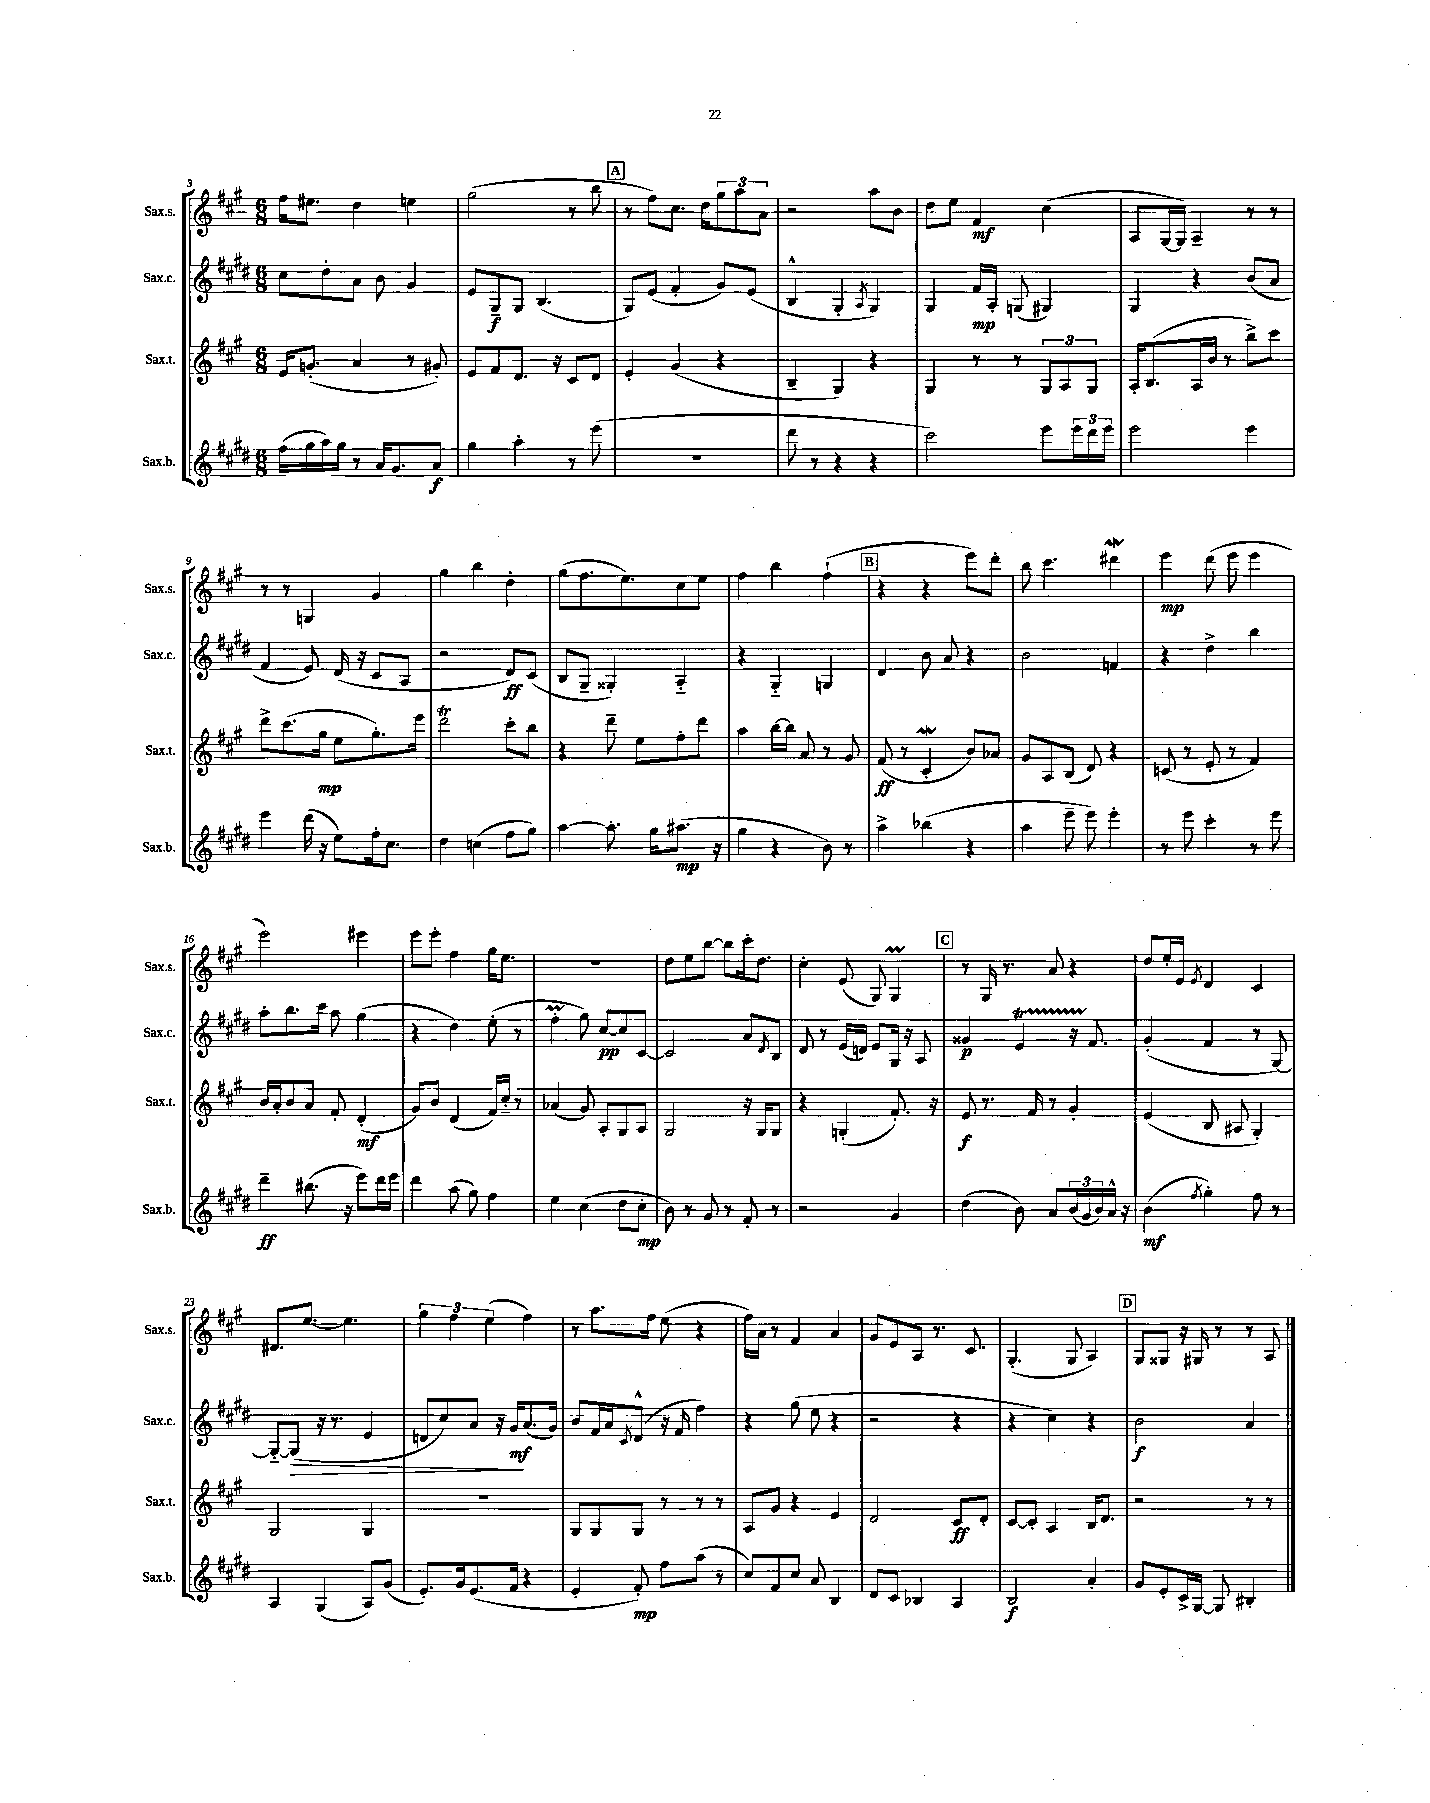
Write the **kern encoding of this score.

**kern	**kern	**kern	**kern
*staff4	*staff3	*staff2	*staff1
*clefG2	*clefG2	*clefG2	*clefG2
*k[f#c#g#d#]	*k[f#c#g#]	*k[f#c#g#d#]	*k[f#c#g#]
*M6/8	*M6/8	*M6/8	*M6/8
(16ff#\LL	16e/LK	8cc#\L	16ff#\LK
16gg#\	(8.g'/J	.	8.ee#\J
16aa\)	.	8dd#'\	.
16gg#\JJ	.	.	.
8r	4a/	8a\J	4dd\
16a/LK	.	8b\	.
8.g#/	.	.	.
.	8r	4g#/	4ee\
8a/J	8g#'/)	.	.
=	=	=	=
4gg#\	8e/L	8e/L	(2gg#\
.	8f#/	8G#~/	.
4aa'\	8.d/J	8G#/J	.
.	.	(4.B/	.
.	16r	.	.
8r	8c#/L	.	8r
(8eee\	8d/J	.	8bb\
=	=	=	=
2.r	4e'/	8G#/L)	8r
.	.	(8e/J	8ff#\L)
.	(4g#/	4f#'/	8.cc#\J
.	.	.	16dd\LK
.	4r	8g#/L)	12gg#\
.	.	.	12aa\
.	.	(8e/J	.
.	.	.	12a\J
=	=	=	=
8ddd#\	4B~/	4B^^/	2r
8r	.	.	.
4r	4G#/)	4G#'/	.
.	.	8qA/	.
4r	4r	4G#/)	8aa\L
.	.	.	8b\J
=	=	=	=
2ccc#\)	4G#/	4G#/	8dd\L
.	.	.	8ee\J
.	8r	16f#/LL	4f#/
.	.	16A'/JJ	.
.	8r	(8G/	.
8eee\L	12G#/L	4G#/)	(4cc#\
.	12A/	.	.
24eee\L	.	.	.
24ddd#\	12G#/J	.	.
24eee\JJ	.	.	.
=	=	=	=
2eee\	16A'/LK	4G#/	8A/L
.	(8.B/	.	.
.	.	.	[16G#/L
.	.	.	16G#/]JJ)
.	16A/L	4r	4A~/
.	16b/JJ	.	.
.	8r	.	.
4eee\	8bb^\L)	(8b/L	8r
.	8ccc#\J	8a/J	8r
=	=	=	=
4eee\	8ddd^\L	4f#/	8r
.	(8.ccc#\	.	8r
(16ddd#\	.	8e/)	4G/
16r	16gg#\Jk	.	.
8ee\L)	8ee\L	(16d#/	.
.	.	16r	.
16ff#'\k	8.gg#'\)	8c#/L	4g#/
8.cc#\J	.	.	.
.	.	8A/J	.
.	16eee\Jk	.	.
=	=	=	=
4dd#\	2ddd\	2r	4gg#\
(4cc\	.	.	4bb\
8ff#\L	8ccc#'\L	8d#/L)	4dd'\
8gg#\J)	8bb\J	(8c#/J	.
=	=	=	=
[4aa\	4r	8B/L	(8gg#\L
.	.	8G#~/J	8.ff#\
8.aa'\]	8ddd~\	4G##'/)	.
.	.	.	8.ee\)
.	8ee\L	.	.
16gg#\LK	.	.	.
(8.aa#\J	8ff#'\	4A'~/	8cc#\
.	8ddd\J	.	8ee\J
16r	.	.	.
=	=	=	=
4gg#\	4aa\	4r	4ff#\
4r	[16bb\LL	4G#'~/	4bb\
.	16bb\]JJ	.	.
.	8a/	.	.
8b\)	8r	4G/	(4ff#`\
8r	8g#/	.	.
=	=	=	=
4aa^\	(8f#/	4d#/	4r
.	8r	.	.
(4bb-\	4c#'/	8b\	4r
.	.	8a/	.
4r	8b/L)	4r	8eee\L)
.	8a-/J	.	8ddd'\J
=	=	=	=
4aa\	8g#/L	2b\	8bb\
.	8A/	.	4.ccc#\
8eee~\	(8B/J	.	.
8eee\)	8d/)	.	.
4eee'\	4r	4f/	4ddd#\
=	=	=	=
8r	(8c/	4r	4eee\
8eee\	8r	.	.
4ccc#'\	8e'/	4dd#^\	(8ddd\
.	8r	.	8eee\
8r	4f#/)	4bb\	4eee\
8eee\	.	.	.
=	=	=	=
4ddd#~\	16b/LL	8aa'\L	2eee\)
.	16a'/J	.	.
.	8b/	8.bb\	.
(8.bb#\	8a/J	.	.
.	.	16ccc#\Jk	.
.	8f#'/	8aa\	.
16r	.	.	.
8eee\L)	(4d'/	(4gg#\	4eee#\
16ddd#\L	.	.	.
16eee\JJ	.	.	.
=	=	=	=
4ddd#\	8g#/L)	4r	8eee\L
.	8b/J	.	8eee'\J
(8aa\	(4d/	4dd#\)	4ff#\
8gg#\)	.	.	.
4ff#\	16f#/LL)	(8ee'\	16gg#\LK
.	16cc#'~/JJ	.	8.ee\J
.	8r	8r	.
=	=	=	=
4ee\	(4a-/	4ff#'\	2.r
(4cc#\	8g#/)	8gg#\)	.
.	8A'/L	[8cc#/L	.
8dd#\L	8G#/	8cc#/]	.
8cc#'\J	8A/J	[8c#/J	.
=	=	=	=
8b\)	2G#/	2c#/]	8dd\L
8r	.	.	8ee\
8g#/	.	.	[8bb\J
8r	.	.	8bb\]L
8f#'/	16r	8a/L	16ccc#'\k
.	16G#/LK	.	8.dd\J
.	.	8qd#/	.
8r	8G#/J	8B/J	.
=	=	=	=
2r	4r	8d#/	4cc#'\
.	.	8r	.
.	(4G'/	(16e/LL	(8e/
.	.	16d/JJ)	.
.	.	8e/L	8G#/)
4g#/	8.f#'/)	16G#/Jk	4G#/
.	.	16r	.
.	.	8A/	.
.	16r	.	.
=	=	=	=
(4dd#\	8e/	4g##/	8r
.	8.r	.	16G#/
.	.	.	8.r
8b\)	.	4e/	.
.	16f#/	.	.
8a/L	8r	.	8a/
(24b/L	4g#'/	16r	4r
24g#/	.	.	.
.	.	8.f#/	.
24b/)	.	.	.
16a^^/JJ	.	.	.
16r	.	.	.
=	=	=	=
(4b\	(4e/	(4g#'/	8dd/L
.	.	.	16ee'/L
.	.	.	16e/JJ
8qff#/	.	.	8qe/
4gg#'\)	8B/	4f#/	4d/
.	8A#/	.	.
8ff#\	4G#'/)	8r	4c#/
8r	.	[8G#/)	.
=	=	=	=
4A/	2G#/	8G#'~/_L	8.d#/L
.	.	(8G#/]J	.
.	.	.	[8.ee/J
(4G#/	.	16r	.
.	.	8.r	.
.	.	.	4.ee\]
8A/L)	4G#/	4e/	.
(8g#/J	.	.	.
=	=	=	=
8.e'/L)	2.r	8d/L	6gg#\
.	.	8cc#/)	.
.	.	.	6ff#\
16g#/k	.	.	.
(8.e/	.	8a/J	.
.	.	.	(6ee\
.	.	16r	.
16f#/Jk	.	16g#/LK	.
4r	.	(8.a/	4ff#\)
.	.	16g#/Jk)	.
=	=	=	=
4e'/	8G#/L	8b/L	8r
.	8G#/	16f#/L	8.aa\L
.	.	16a/J	.
.	.	8qc#/	.
8f#'/)	8G#/J	(8d#^^/J	.
.	.	.	16ff#\Jk
8ff#\L	8r	16r	(8ee\
.	.	16f#/	.
(8aa\J	8r	4ff#\)	4r
8r	8r	.	.
=	=	=	=
8cc#/L)	8A/L	4r	16ff#\LL)
.	.	.	16a\JJ
8f#/	8g#/J	.	8r
8cc#/J	4r	(8gg#\	4f#/
8a/	.	8ee\	.
4B/	4e/	4r	4a/
=	=	=	=
8d#/L	2d/	2r	8g#/L
8c#/J	.	.	8e/
4B-/	.	.	8A/J
.	.	.	8.r
4A/	8c#/L	4r	.
.	.	.	8.c#/
.	8d'/J	.	.
=	=	=	=
2B/	[8c#/L	4r	(4.G#'/
.	8c#'/]J	.	.
.	4A/	4cc#\)	.
.	.	.	8G#/
4a'/	16B/LK	4r	4A/)
.	8.d/J	.	.
=	=	=	=
8g#/L	2r	2b\	8G#/L
8e'/	.	.	8G##/J
16c#^/L	.	.	16r
[16G#/JJ	.	.	16G#/
8G#/]	.	.	8r
4B#'/	8r	4a/	8r
.	8r	.	8A/
==	==	==	==
*-	*-	*-	*-
